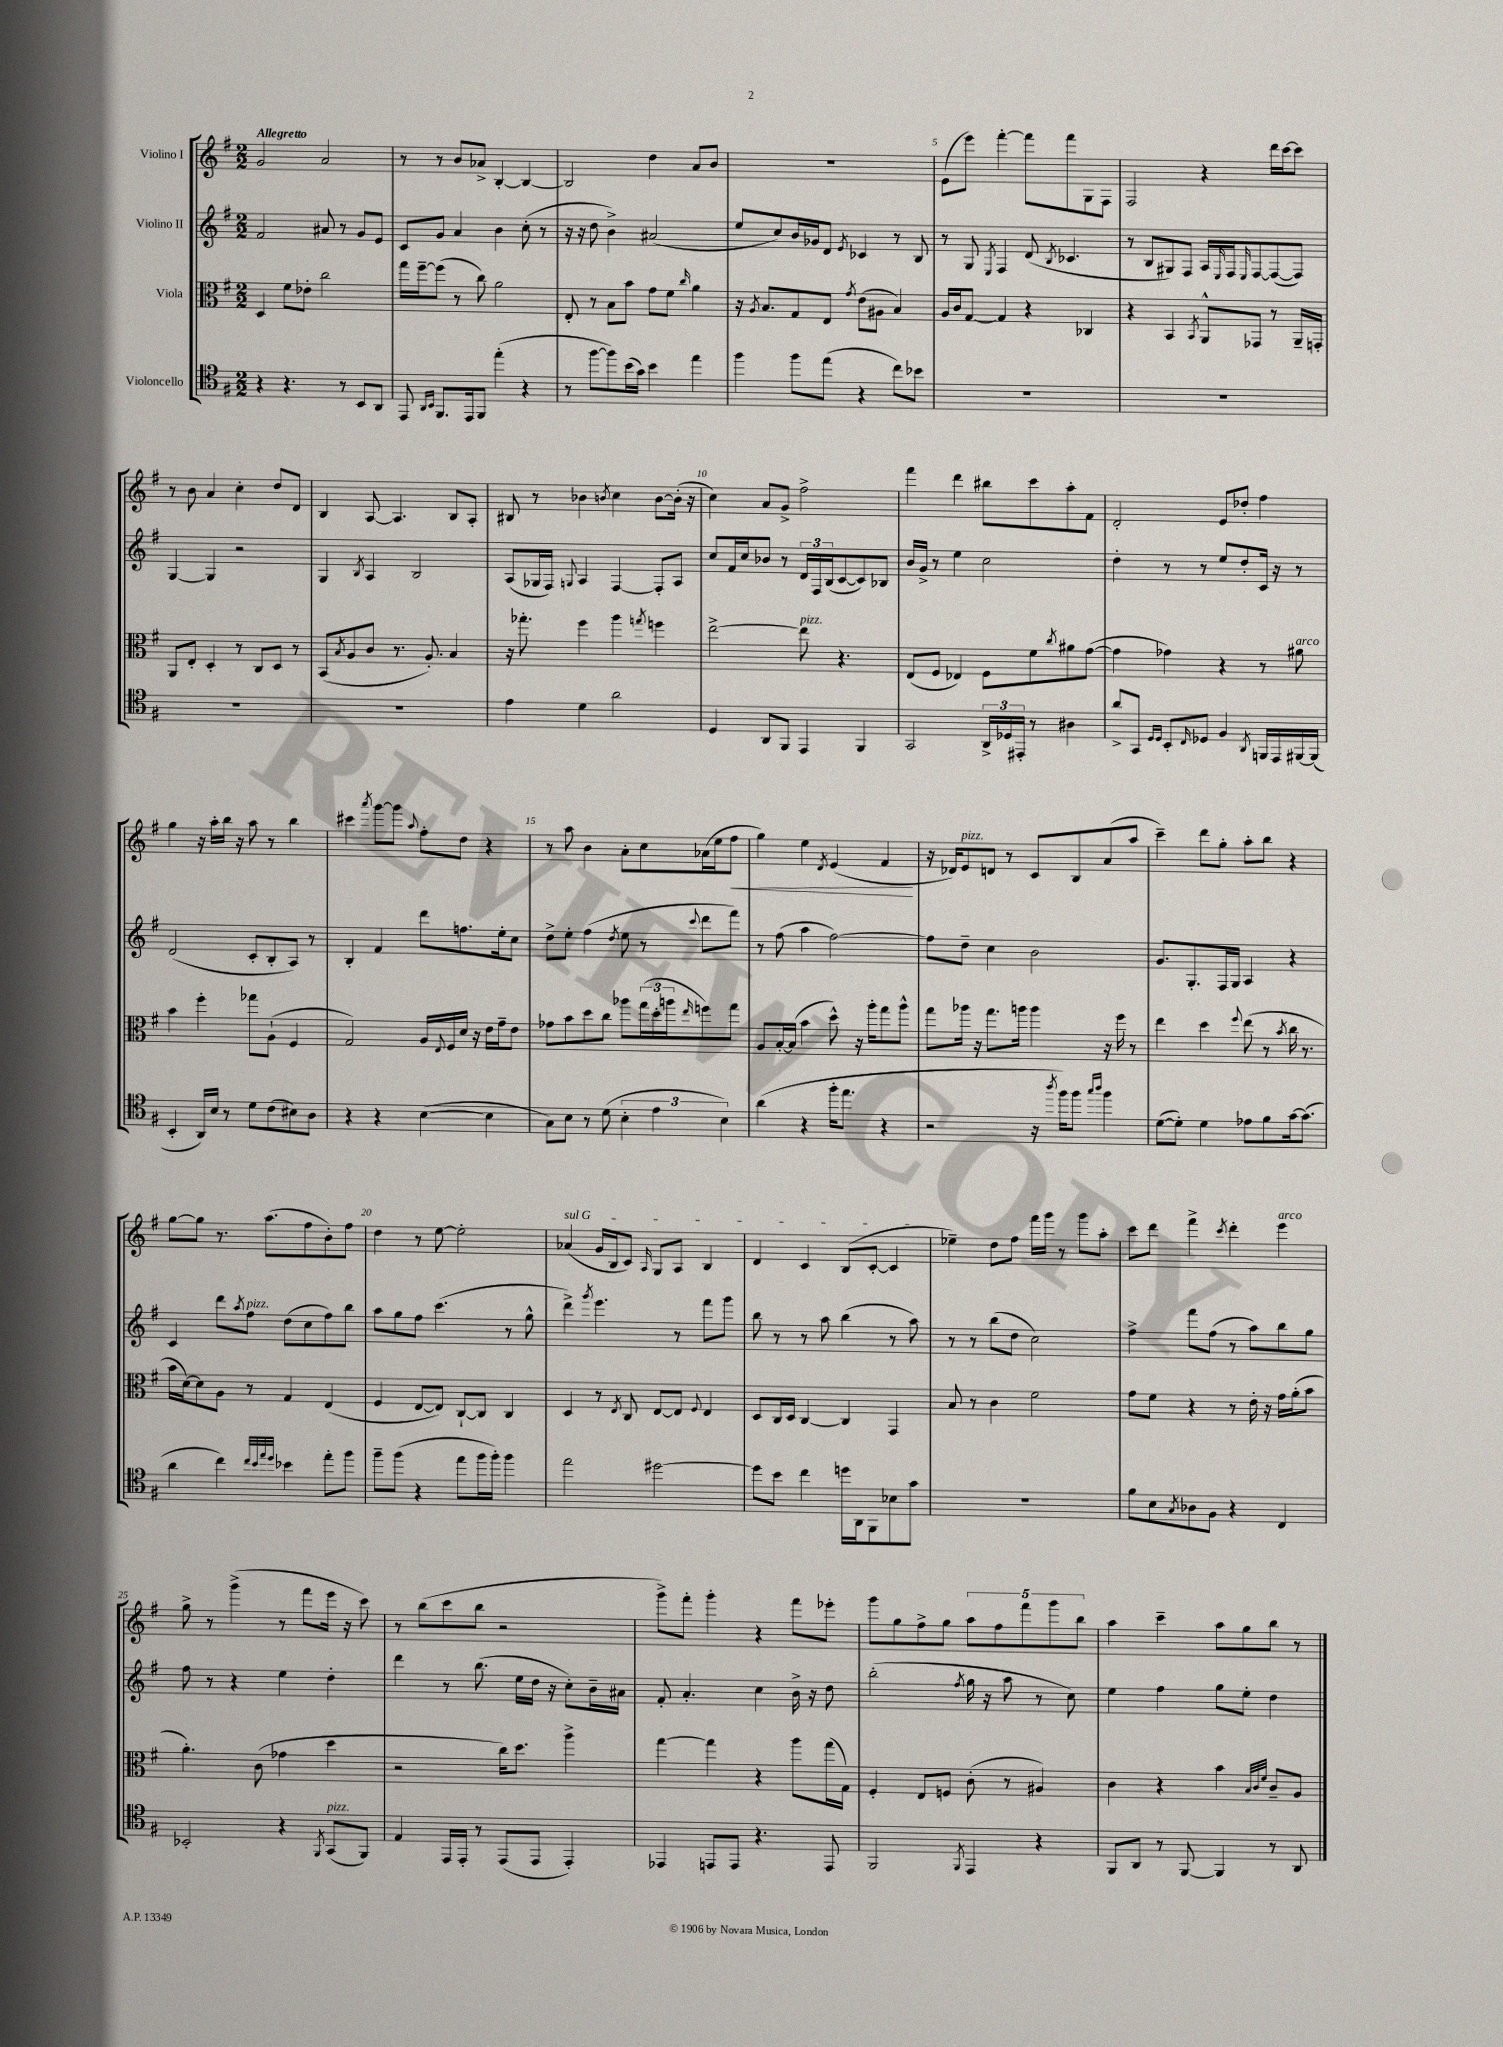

**kern	**kern	**kern	**kern
*staff4	*staff3	*staff2	*staff1
*clefC4	*clefC3	*clefG2	*clefG2
*k[f#]	*k[f#]	*k[f#]	*k[f#]
*M2/2	*M2/2	*M2/2	*M2/2
4r	4D	2f#	2g
4.r	8f#	.	.
.	8e-'	.	.
.	2cc	8a#	2a
8r	.	8r	.
8BB	.	8g	.
8AA	.	8e	.
=	=	=	=
8EE	16gg	8c	8r
.	[16ff#~	.	.
16qqAA	.	.	.
16qqBB	.	.	.
8.FF#	(8ff#]	8g	8r
.	8r	4a	8b
16EE	.	.	.
8FF#	8cc)	.	8a-^
(4ee'	2a	4b	[4B'
4r	.	(8cc'	4B_
.	.	8r	.
=	=	=	=
8r	8E'	16r	2B]
.	.	16r	.
[8ff#	8r	8dd	.
8ff#])	8B	4b^)	.
(16b	8b	.	.
16g)	.	.	.
4b	8g	(2a#	4dd
.	8f#	.	.
.	16qqcc	.	.
4ee	4a	.	8a
.	.	.	8b
=	=	=	=
4ff#	16r	8ee	1r
.	8qA	.	.
.	8.B	.	.
.	.	8cc)	.
8ff#	8G	16b	.
.	.	16g-	.
(8ee	8E	8d	.
.	8qg	8qe	.
4r	(8e	4c-	.
.	8A#	.	.
8cc)	4B)	8r	.
8b-	.	8B	.
=	=	=	=
1r	16A	8r	(8e
.	16c	.	.
.	[8G	8G	8eee)
.	.	8qE	.
.	4G]	4F#	[4fff#'
.	4r	(8d	8fff#]
.	.	8qB	.
.	.	4.c-	8fff#
.	4C-	.	8G
.	.	.	8F#
=	=	=	=
1r	4r	8r	2F#
.	.	8B	.
.	4BB	8G#)	.
.	.	8F#	.
.	8qBB	.	.
.	8AA^^	16A	4r
.	.	16qqE	.
.	.	16F#	.
.	.	16qqE	.
.	8GG-	[8F#	.
.	8r	(8F#_	16ddd
.	.	.	[16ccc
.	16AA~	8F#])	8ccc]
.	16GG'	.	.
=	=	=	=
1r	8AA	[4G	8r
.	8E'	.	8b
.	4D'	4G]	4a
.	8r	2r	4cc'
.	8C	.	.
.	8D	.	8dd
.	8r	.	8d
=	=	=	=
1r	(8BB	4G	4B
.	8qB	.	.
.	8A	.	.
.	.	8qB	.
.	8c	4A	[8A
.	8.r	.	4.A]
.	.	2B	.
.	8.A')	.	.
.	4B	.	8B
.	.	.	8A'
=	=	=	=
4e	16r	(8A	8B#
.	8.gg-'	.	.
.	.	16G-	8r
.	.	16F#)	.
.	.	8qqG	.
4d	4ff#	4A	4b-
.	.	.	8qb
2a	4aa	[4F#	4cc
.	8qgg	.	.
.	4ff	8F#']	[8b
.	.	8A	(16b']
.	.	.	16r
=	=	=	=
4D	[2ee^	8cc	4cc)
.	.	16f#	.
.	.	16cc	.
8AA	.	8b-	8a
8FF#	.	8r	8g^
4EE	8ee]	24d	2ff#^
.	.	24F#	.
.	.	(24B	.
.	4.r	[8c	.
4FF#	.	8c])	.
.	.	8B-	.
=	=	=	=
2GG	(8E	16b	4fff#
.	.	16g^	.
.	8F#	8r	.
.	4E-)	4ee	4ddd
24AA^	8F#	2cc	8bb#
24D-	.	.	.
24EE#'	.	.	.
8r	8f#	.	8ccc
.	8qcc	.	.
4A#	8a#	.	8aa'
.	([8g	.	8f#
=	=	=	=
8a^	4g]	4dd'	2d'
8GG	.	.	.
16qqD	.	.	.
16qqD	.	.	.
8BB'	4g-)	8r	.
16qqC	.	.	.
8D-	.	8r	.
4F#	4r	8ee	8e
.	.	8dd'	8dd-'
8qAA	.	.	.
16FF	8r	16c	4ff#
16EE	.	16r	.
[16FF#	8a#	8r	.
(16FF#]	.	.	.
=	=	=	=
4BB'	4b	(2d	4gg
16AA)	4ff#'	.	16r
16B	.	.	16aa'
8r	.	.	16bb
.	.	.	16r
8d	8gg-	8c'	8aa
(8c	(8A`	8B'	8r
8B#)	4F#	8A)	4bb
8A	.	8r	.
=	=	=	=
4r	2G)	4B'	4ccc#
.	.	.	8qaaa
4r	.	4f#	[8ggg
.	.	.	8ggg]
.	.	.	8qqaa
([4B	16A	8ddd	8ff#'
.	8qqE	.	.
.	16F#	.	.
.	16d	8.ff	8dd
.	16r	.	.
4B]	16e	.	4r
.	16g~	16ee'	.
.	8e	8cc	.
=	=	=	=
8G)	8g-	8dd^	8r
8B	8b	8ee'	8aa
8r	8dd	(4ff#	4b
(8d	8cc	.	.
.	.	8qdd	.
6B'	8aa-	8ee	8a'
.	(24gg	8r	8cc
6e	24dd'	.	.
.	24aa	.	.
.	16qqee	8qqccc	.
.	8ff)	8ddd	(16a-
.	.	.	16ee
6B)	.	.	.
.	8gg	8fff#)	8ff#
=	=	=	=
(4a	8A	8r	4gg)
.	[16B'	(8ff#	.
.	(16B]	.	.
4r	4b	4aa	4ee
.	.	.	8qd
16ff#'	8dd^^)	[2ff#)	(4e
8.ee	.	.	.
.	16r	.	.
.	16aa'	.	.
4r	8gg	.	4f#
.	8aa^^	.	.
=	=	=	=
2r	8gg	8ff#]	16r
.	.	.	16d-)
.	16aa-	8dd~	8e
.	16r	.	.
.	8.gg	4cc	8d
.	.	.	8r
.	16aa	.	.
16r	4aa	2b	8c
8qaa	.	.	.
16ff#)	.	.	.
8ff#	.	.	8B
16qqgg	.	.	.
16qqaa	.	.	.
4ff#	16r	.	(8a
.	16ff#	.	.
.	8r	.	8aa
=	=	=	=
([8d	4ee	8.g	4ccc~)
8d'])	.	.	.
.	.	8.G'	.
4d	4dd	.	8ddd
.	.	16F#	8gg'
.	.	16G	.
.	8qqff#	.	.
8e-	(8ee	4A	8aa'
8f#	8r	.	8bb
.	8qb	.	.
[16g	16cc	4r	4r
(8.g]	8.r	.	.
=	=	=	=
4a	16b	4c	[8gg
.	[16d)	.	.
.	8d]	.	8gg]
4cc)	8A	8ddd	8.r
.	.	8qaa	.
.	8r	8ff#	.
.	.	.	(8.aa
32qqcc	.	.	.
32qqb	.	.	.
32qqee	.	.	.
32qqdd	.	.	.
4b-	4G	(8dd	.
.	.	8cc	8ff#
8ee'	(4E	8ff#)	8b')
8ff#	.	8bb	8ff#
=	=	=	=
8ff#~	4F#	8aa	4dd
(8ff#	.	8gg	.
4r	[8E	8ff#	8r
.	8E])	(4.ccc	[8ee
8ee	[8C`	.	2ee']
16ff#	8C]	.	.
16ff#')	.	.	.
4ff#	4C	8r	.
.	.	8gg^^	.
=	=	=	=
2ee	4D	4ddd^)	(4a-
.	.	8qggg	.
.	8r	4.eee	16g
.	.	.	16B
.	8qE	.	.
.	8C	.	8c)
.	.	.	16qqA
[2dd#	[8E	.	8G
.	8E]	8r	8A
.	8qqF#	.	.
.	4E	8fff#	4B
.	.	8ggg	.
=	=	=	=
8dd#]	8D	8bb	4d
8b	16C	8r	.
.	16D	.	.
4cc	[4C	8r	4c
.	.	8aa	.
16dd	4C]	(4bb	(8B
16AA	.	.	.
8FF#	.	.	[8c'
8B-	4GG	8r	4c]
8g	.	8aa)	.
=	=	=	=
1r	8B	8r	4ee-~)
.	8r	8r	.
.	4c	(8bb	8dd
.	.	8dd	8ff#
.	2f#	2cc)	16fff#
.	.	.	16ggg
.	.	.	8r
.	.	.	8ggg
.	.	.	8aa'
=	=	=	=
8f#	8g	4ff#^	8ccc
8B	8f#	.	8ddd
8qG	.	.	.
8A-	4r	8fff#	4fff#^
8F#	.	(8ff#	.
.	.	.	8qccc
4r	8r	8r	4ddd'
.	16e'	8aa)	.
.	16r	.	.
4C	16g	8bb	4eee
.	(16a'	.	.
.	8b	8gg	.
=	=	=	=
2BB-'	4.a')	8ff#	8gg^
.	.	8r	8r
.	.	4r	(4ggg^
.	(8c	.	.
4r	4g-	4ee	8r
.	.	.	8fff#
8qFF#	.	.	.
(8GG	4dd	4dd'	16eee
.	.	.	16r
8FF#)	.	.	8ccc)
=	=	=	=
4E	2r	4ddd	8r
.	.	.	(8bb
16EE	.	8r	8ccc
16EE'	.	.	.
8r	.	(8.bb	8bb
(8EE	16cc)	.	2r
.	8.dd	16ee	.
8EE	.	16dd	.
.	.	16r	.
4EE')	4aa^	8cc')	.
.	.	16b~	.
.	.	16a#	.
=	=	=	=
4EE-	[4gg	8f#'	8ggg^)
.	.	4.a'	8fff#'
8EE	4gg]	.	4ggg'
8EE	.	.	.
4.r	4r	4cc	4r
.	8aa	16b^	8fff#
.	.	16r	.
8EE	(16gg	8dd	8eee-'
.	16G)	.	.
=	=	=	=
2FF#	4F#'	(2bb'	8ggg
.	.	.	8gg
.	8E	.	8ff#^
.	8F	.	8gg
8qFF#	.	8qff#	.
4EE	(8c'	16gg	10aa
.	.	16r	.
.	.	.	10ff#
.	8r	8aa	.
.	.	.	10fff#
4r	4A#)	8r	.
.	.	.	10ggg
.	.	8cc)	.
.	.	.	10bb
=	=	=	=
8FF#	4c	4ee	4aa
8AA	.	.	.
8r	4r	4ff#	4ccc~
[8FF#	.	.	.
4FF#]	4b	8gg	8aa
.	.	8ee'	8gg
.	32qqB	.	.
.	32qqc	.	.
.	32qqf#	.	.
8r	8c~	4dd	8bb
8AA	8A	.	8r
==	==	==	==
*-	*-	*-	*-
